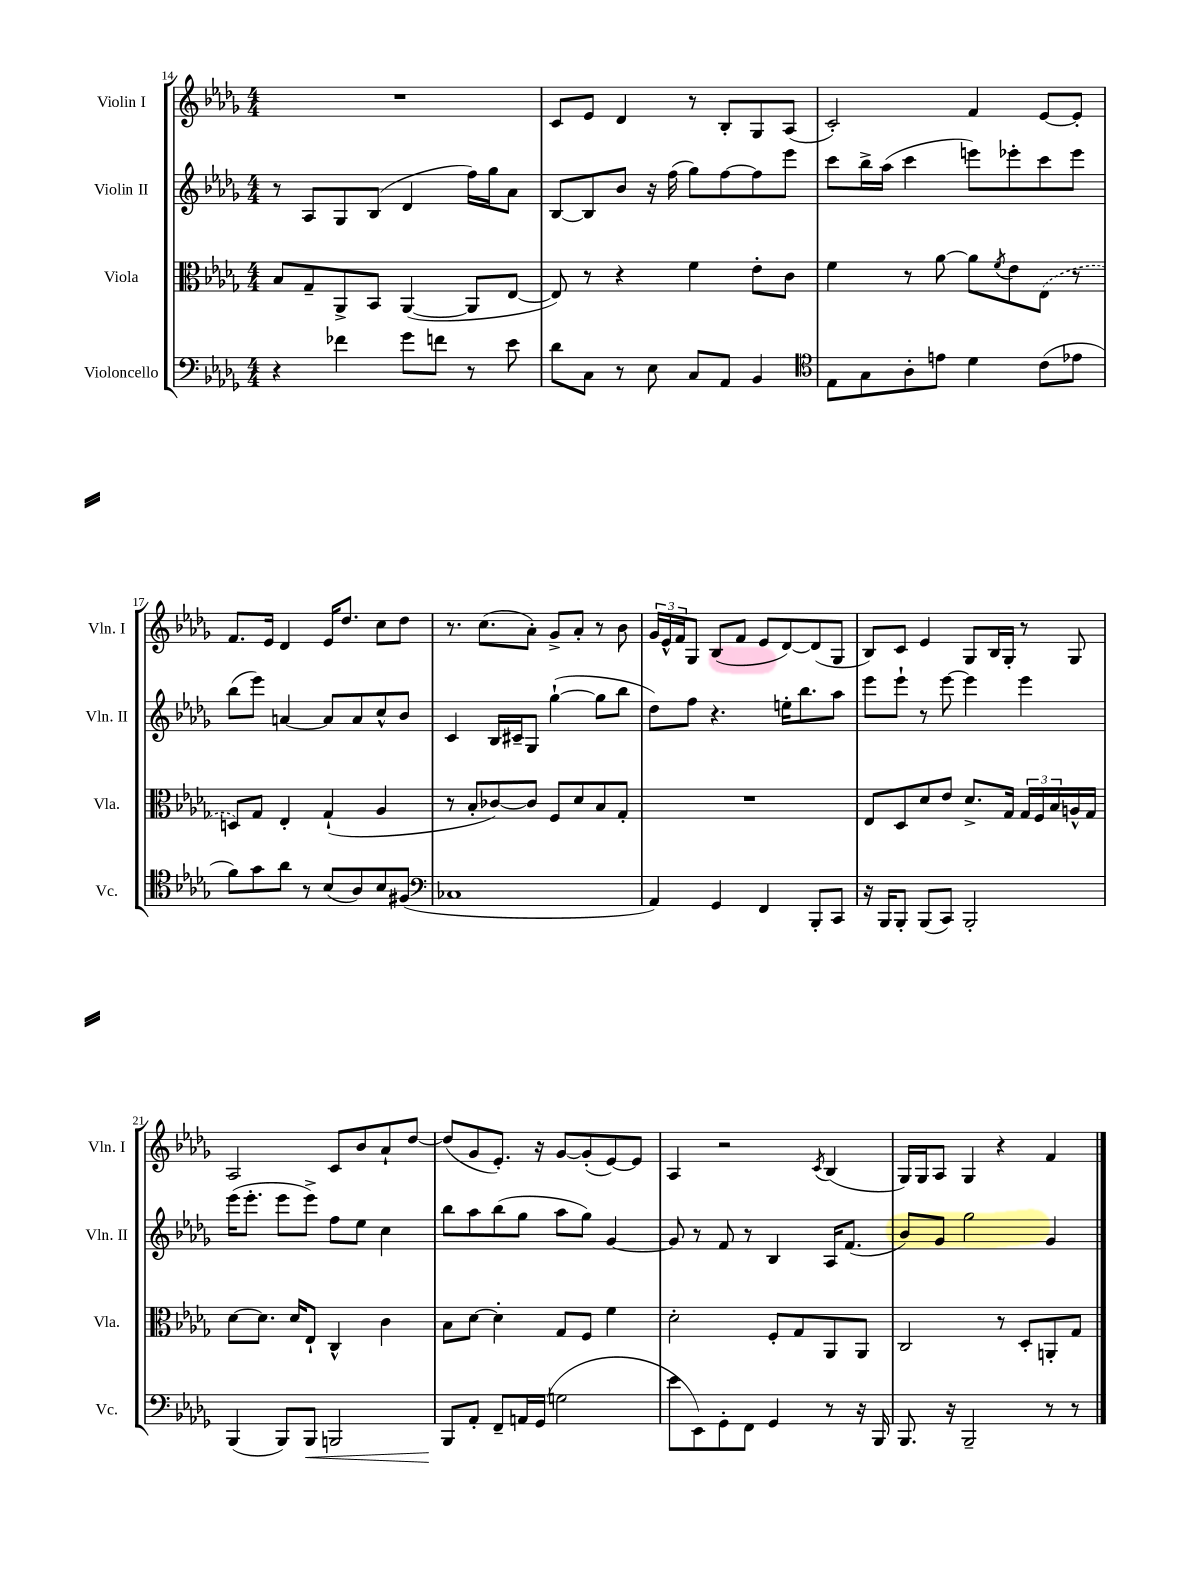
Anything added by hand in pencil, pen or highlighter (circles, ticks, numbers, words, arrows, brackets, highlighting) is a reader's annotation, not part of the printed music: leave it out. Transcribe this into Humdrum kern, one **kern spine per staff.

**kern	**dynam	**kern	**kern	**kern
*part4	*part4	*part3	*part2	*part1
*staff4	*staff4	*staff3	*staff2	*staff1
*I"Violoncello	*	*I"Viola	*I"Violin II	*I"Violin I
*I'Vc.	*	*I'Vla.	*I'Vln. II	*I'Vln. I
*clefF4	*	*clefC3	*clefG2	*clefG2
*k[b-e-a-d-g-]	*	*k[b-e-a-d-g-]	*k[b-e-a-d-g-]	*k[b-e-a-d-g-]
*M4/4	*	*M4/4	*M4/4	*M4/4
=14	=14	=14	=14	=14
4r	.	8B-/L	8r	1r
.	.	8G-~/	8A-/L	.
4f-X\	.	8AA-^/	8G-/	.
.	.	8BB-/J	(8B-/J	.
8g-\L	.	([4AA-/	4d-/	.
8fn\J	.	.	.	.
8r	.	8AA-/L]	16ff\LL)	.
.	.	.	16gg-\J	.
8e-\	.	[8E-/J	8a-\J	.
=15	=15	=15	=15	=15
8d-\L	.	8E-/])	[8B-/L	8c/L
8C\J	.	8r	8B-/]	8e-/J
8r	.	4r	8b-/J	4d-/
8E-\	.	.	16r	.
.	.	.	(16ff\	.
8C/L	.	4f\	8gg-\L)	8r
8AA-/J	.	.	[8ff\	8B-'/L
4BB-/	.	8e-'\L	8ff\]	8G-/
.	.	8c\J	8eee-\J	(8A-/J
=16	=16	=16	=16	=16
*clefC4	*	*	*	*
8E-\L	.	4f\	8ccc\L	2c'/)
8G-\	.	.	16bb-^\L	.
.	.	.	(16aa-\JJ	.
8A-'\	.	8r	4ccc\	.
8en\J	.	[8a-\	.	.
4d-\	.	8a-\L]	8eeen\L)	4f/
.	.	8qf/	.	.
.	.	8e-\	8eee-X'\	.
(8c\L	.	(8E-\J	8ccc\	[8e-/L
8e-X\J	.	8r	8eee-\J	8e-'/J]
!!LO:LB:g=z
=17	=17	=17	=17	=17
8f\L)	.	8Dn/L)	(8bb-\L	8.f/L
8g-\	.	8G-/J	8eee-\J)	.
.	.	.	.	16e-/Jk
8a-\J	.	4E-'/	[4an/	4d-/
8r	.	.	.	.
(8B-/L	.	(4G-`/	8a/L]	16e-/KL
.	.	.	.	8.dd-/J
8A-/)	.	.	8a/	.
8B-/	.	4A-/	8cc^^/	8cc\L
(8F#X/J	.	.	8b-/J	8dd-\J
=18	=18	=18	=18	=18
*clefF4	*	*	*	*
1C-X	.	8r	4c/	8.r
.	.	8B-'/L	.	.
.	.	.	.	(8.cc\L
.	.	[8c-X/)	16B-/LL	.
.	.	.	16c#X~/J	.
.	.	8c-/J]	8G-/J	8a-'\J)
.	.	8F/L	([4gg-`\	8g-^/L
.	.	8d-/	.	8a-'/J
.	.	8B-/	8gg-\L]	8r
.	.	8G-'/J	8bb-\J	8b-\
=19	=19	=19	=19	=19
4AA-/)	.	1r	8dd-\L)	24g-/LL
.	.	.	.	24e-^^/
.	.	.	.	24f/J
.	.	.	8ff\J	8G-/J
4GG-/	.	.	4.r	(8B-/L
.	.	.	.	8f/J
4FF/	.	.	.	8e-/L
.	.	.	16een'\KL	[8d-/)
.	.	.	8.bb-\	.
8BBB-'/L	.	.	.	(8d-/]
8CC/J	.	.	8aa-\J	8G-/J
=20	=20	=20	=20	=20
16r	.	8E-/L	8eee-\L	8B-/L)
16BBB-/KL	.	.	.	.
8BBB-'/J	.	8D-/	8eee-`\J	8c/J
(8BBB-/L	.	8d-/	8r	4e-/
8CC/J)	.	8e-/J	[8eee-\	.
2BBB-'/	.	8.d-^/L	4eee-\]	8G-/L
.	.	.	.	16B-/L
.	.	16G-/Jk	.	16G-'/JJ
.	.	24G-/LL	4eee-\	8r
.	.	24F/	.	.
.	.	24B-/	.	.
.	.	16An^^/	.	8G-/
.	.	16G-/JJ	.	.
!!LO:LB:g=z
=21	=21	=21	=21	=21
(4BBB-/	.	[8d-\L	(16eee-\KL	2A-/
.	.	.	8.eee-'\J	.
.	.	8.d-\J]	.	.
8BBB-/L)	.	.	8eee-\L	.
.	.	16d-/KL	.	.
!	!LO:HP:b	!	!	!
8BBB-/J	<	8E-`/J	8eee-^\J)	.
2BBBn/	.	4C^^/	8ff\L	8c/L
.	.	.	8ee-\J	8b-/
.	.	4c\	4cc\	8a-`/
.	.	.	.	[8dd-/J
=22	=22	=22	=22	=22
8BBB-/L	.	8B-\L	8bb-\L	(8dd-/L]
8AA-'/J	[	[8d-\J	8aa-\	8g-/
8FF~/L	.	4d-'\]	(8bb-\	8.e-'/J)
16AAn/L	.	.	8gg-\J	.
(16GG-/JJ	.	.	.	16r
2Gn\	.	8G-/L	8aa-\L	[8g-/L
.	.	8F/J	8gg-\J)	(8g-'/]
.	.	4f\	[4g-/	[8e-/)
.	.	.	.	8e-/J]
=23	=23	=23	=23	=23
8e-\L	.	2d-'\	8g-/]	4A-/
8EE-\)	.	.	8r	.
8GG-'\	.	.	8f/	2r
8FF\J	.	.	8r	.
4GG-/	.	8F'/L	4B-/	.
.	.	8G-/	.	.
.	.	.	.	8qc/
8r	.	8AA-/	16A-/KL	(4B-/
.	.	.	(8.f/J	.
16r	.	8AA-/J	.	.
16BBB-/	.	.	.	.
=24	=24	=24	=24	=24
8.BBB-/	.	2C/	8b-/L)	16G-/LL)
.	.	.	.	16G-/J
.	.	.	8g-/J	8A-/J
16r	.	.	.	.
2BBB-~/	.	.	2gg-\	4G-/
.	.	8r	.	4r
.	.	8D-'/L	.	.
8r	.	8AAn'/	4g-/	4f/
8r	.	8G-/J	.	.
==	==	==	==	==
*-	*-	*-	*-	*-
